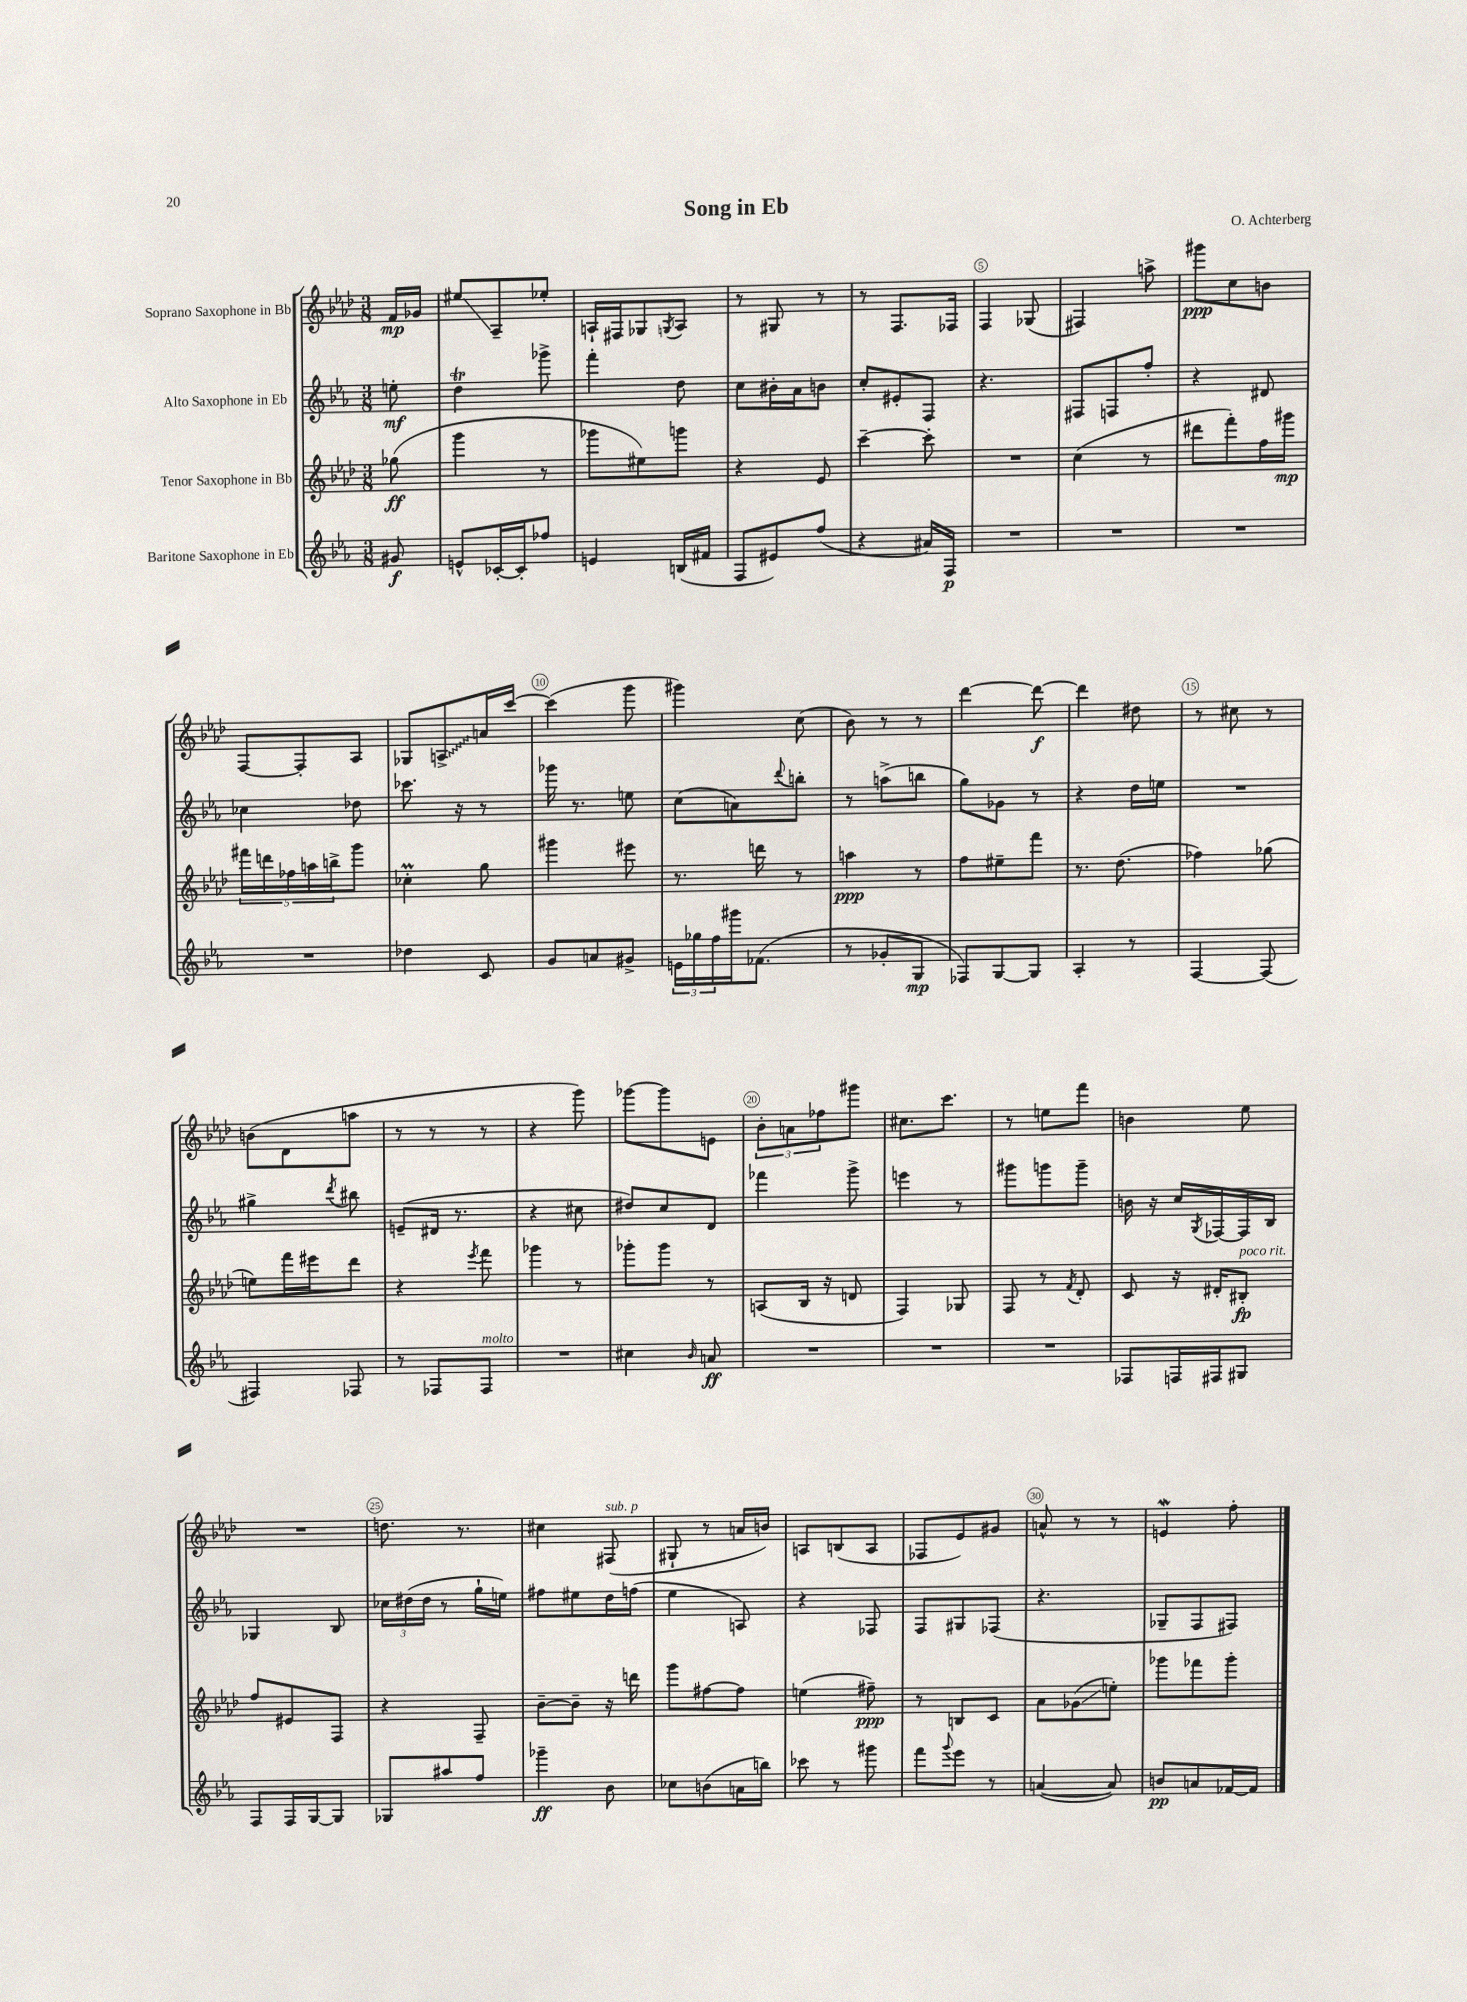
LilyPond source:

\header { title = "Song in Eb" composer = "O. Achterberg" }
<<
\new StaffGroup <<
\new Staff = "s0" \with { instrumentName = "Soprano Saxophone in Bb" } {
    \clef treble \key aes \major \numericTimeSignature \time 3/8 \partial 8
    f'16\mp ges'16 |
    eis''8\glissando aes8-- ees''8-. |
    a16-! fis16 ges8 \acciaccatura { g8 } a8 |
    r8 gis8 r8 |
    r8 f8. fes16 |
    f4 ges8( |
    fis4) a''8-> |
    gis'''8\ppp c''8 b'8 |
    f8~ f8-. aes8 |
    ges8 \once \override Glissando.style = #'zigzag a8->\glissando a'16 c'''16~ |
    c'''4( g'''8 |
    gis'''4) c''8( |
    bes'8) r8 r8 |
    des'''4~ des'''8~\f |
    des'''4 dis''8 |
    r8 cis''8 r8 |
    b'8( des'8 a''8 |
    r8 r8 r8 |
    r4 g'''8) |
    ges'''8~ ges'''8 e'8 |
    \tuplet 3/2 { bes'8-. a'8 fes''8 } gis'''8 |
    cis''8. c'''8. |
    r8 e''8 f'''8 |
    b'4 ees''8 |
    R4. |
    d''8. r8. |
    cis''4 fis8^\markup { \italic "sub. p" }( |
    gis8-! r8 a'16 b'16) |
    a8 b8( a8 |
    fes8 ees'8) gis'8 |
    a'8-^ r8 r8 |
    e'4\mordent f''8-. \bar "|." |
}
\new Staff = "s1" \with { instrumentName = "Alto Saxophone in Eb" } {
    \clef treble \key ees \major \numericTimeSignature \time 3/8 \partial 8
    e''8-.\mf |
    d''4\trill ges'''8-> |
    f'''4-. d''8 |
    c''8 bis'16-. aes'16 b'8 |
    c''8-. eis'8-. f8 |
    r4. |
    fis8 f8 f''8-. |
    r4 dis'8 |
    ces''4 des''8 |
    ces'''8. r16 r8 |
    ges'''16 r8. e''8 |
    c''8( a'8) \appoggiatura { d'''8 } b''8-. |
    r8 a''8->( b''8 |
    g''8) ges'8 r8 |
    r4 d''16 e''16 |
    R4. |
    gis''4-> \acciaccatura { d'''8 } bis''8 |
    e'8--( dis'16 r8. |
    r4 cis''8 |
    dis''8) c''8 d'8 |
    fes'''4 g'''8-> |
    e'''4 r8 |
    gis'''8 g'''8 g'''8-- |
    b'16 r16 c''16 \acciaccatura { g8 } fes16~ fes16 bes16 |
    ges4 bes8 |
    \tuplet 3/2 { ces''16 dis''16( dis''16 } r8 g''16-! e''16) |
    fis''8 eis''8 d''16 f''16( |
    ees''4 a8) |
    r4 fes8 |
    f8 gis8 fes8( |
    r4. |
    ges8-- f8 fis8) \bar "|." |
}
\new Staff = "s2" \with { instrumentName = "Tenor Saxophone in Bb" } {
    \clef treble \key aes \major \numericTimeSignature \time 3/8 \partial 8
    ges''8\ff( |
    g'''4 r8 |
    ges'''8 eis''8) g'''8 |
    r4 ees'8 |
    c'''4~-- c'''8-. |
    R4. |
    c''4( r8 |
    dis'''8 f'''8-.) f''16 gis'''16\mp |
    \tuplet 5/4 { fis'''16 d'''16 fes''16 a''16 b''16-> } g'''8 |
    ces''4-.\prall g''8 |
    gis'''4 eis'''8 |
    r8. d'''16 r8 |
    a''4\ppp r8 |
    f''8 eis''8-- f'''8 |
    r8. des''8.( |
    fes''4) ges''8( |
    e''8) f'''16 eis'''16 des'''8 |
    r4 \acciaccatura { ees'''8 } f'''8 |
    ges'''4 r8 |
    ges'''8-. ges'''8 r8 |
    a8( bes16 r16 d'8 |
    f4) ges8 |
    f8 r8 \acciaccatura { f'8 } des'8-. |
    c'8 r16 dis'16-. bis8-.\fp^\markup { \italic "poco rit." } |
    f''8 eis'8 f8 |
    r4 f8-- |
    bes'8~-- bes'8-- r16 d'''16 |
    g'''8 fis''8~ fis''8 |
    e''4( fis''8--\ppp) |
    r8 b8 c'8 |
    aes'8 ges'8\glissando( e''8-.) |
    ges'''8 fes'''8 ges'''8-. \bar "|." |
}
\new Staff = "s3" \with { instrumentName = "Baritone Saxophone in Eb" } {
    \clef treble \key ees \major \numericTimeSignature \time 3/8 \partial 8
    gis'8\f |
    e'8-^ ces'16~-. ces'16-. fes''8 |
    e'4 b16( fis'16 |
    f8 eis'8) f''8( |
    r4 ais'16) f16\p |
    R4. |
    R4. |
    R4. |
    R4. |
    des''4 c'8 |
    g'8 a'8 gis'8-> |
    \tuplet 3/2 { e'16 ges''16 f''16 } gis'''16 fes'8.( |
    r8 ges'8-. g8\mp |
    fes8) g8~ g8 |
    aes4-. r8 |
    f4~ f8( |
    fis4) fes8 |
    r8 fes8 fes8^\markup { \italic "molto" } |
    R4. |
    cis''4 \grace { bes'16 } a'8\ff |
    R4. |
    R4. |
    R4. |
    fes8 f16 fis16 gis8 |
    f8 f16 g16~ g8 |
    ges8 ais''8 f''8 |
    ges'''4--\ff bes'8 |
    ces''8 b'8( a'16 b''16) |
    ces'''8 r8 gis'''8 |
    f'''8 \appoggiatura { g'''8 } ees'''8 r8 |
    a'4~( a'8) |
    b'8\pp a'8 fes'16~ fes'16 \bar "|." |
}
>>
>>
\layout { \context { \Score \override BarNumber.break-visibility = ##(#f #t #t) barNumberVisibility = #(every-nth-bar-number-visible 5) \override BarNumber.stencil = #(make-stencil-circler 0.1 0.3 ly:text-interface::print) } }
